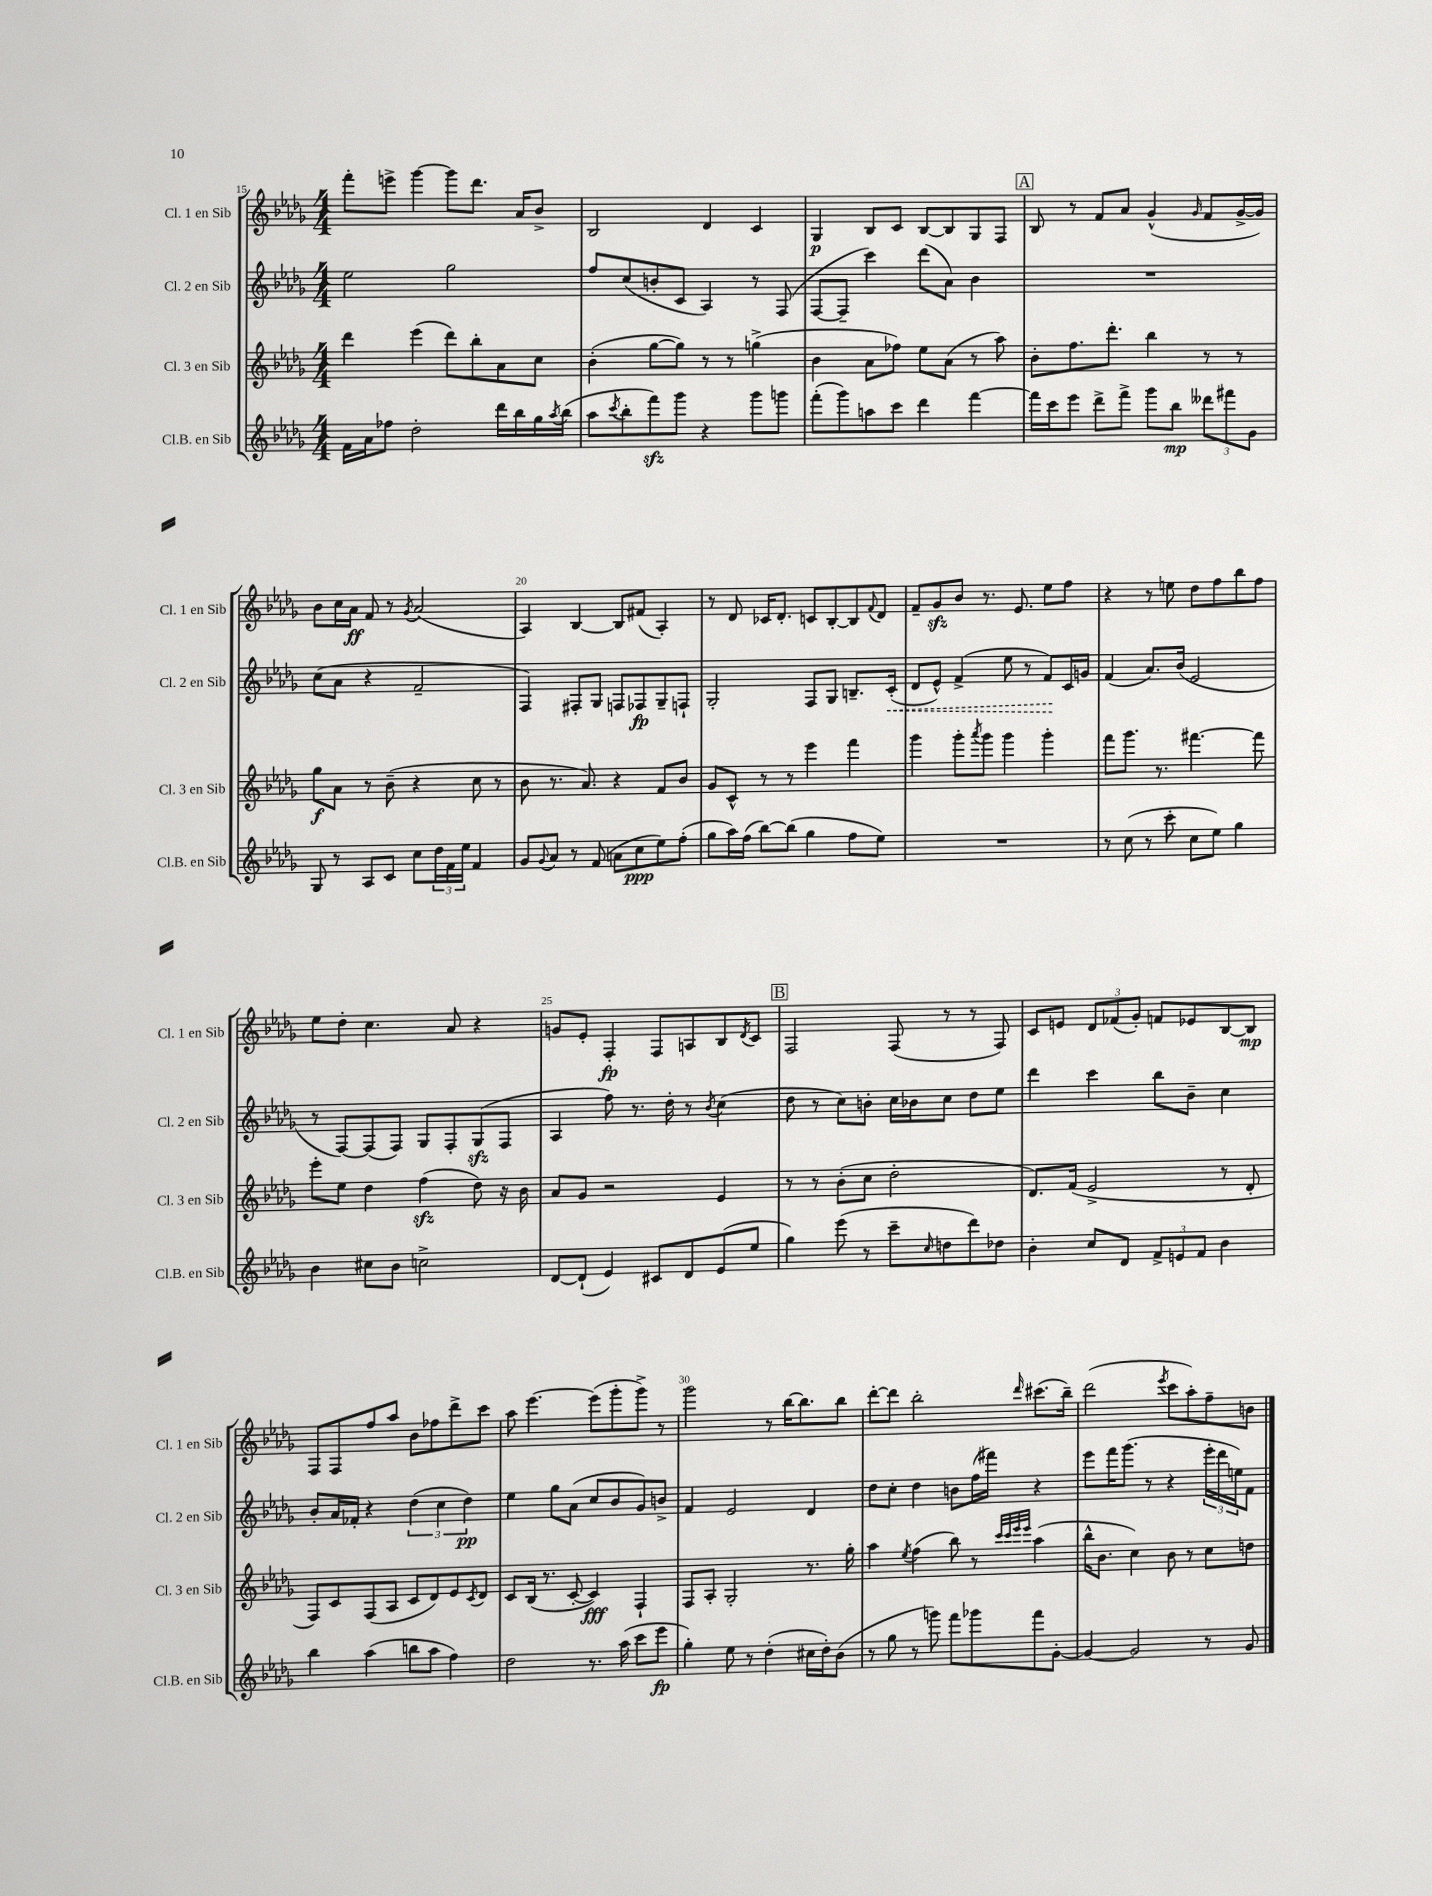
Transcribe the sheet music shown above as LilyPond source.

<<
\new StaffGroup <<
\new Staff = "s0" \with { instrumentName = "Cl. 1 en Sib" shortInstrumentName = "Cl. 1 en Sib" } {
    \clef treble \key des \major \numericTimeSignature \time 4/4
    f'''8-. e'''8-> ges'''4~ ges'''8 des'''8. aes'16 bes'8-> |
    bes2 des'4 c'4 |
    ges4\p bes8 c'8 bes8~ bes8 ges8 f8 |
    \mark \markup { \box "A" } bes8 r8 f'8 aes'8 ges'4-^( \grace { ges'16 } f'8 ges'16~-> ges'16) |
    bes'8 c''16 aes'16\ff f'8 r8 \acciaccatura { ges'8 } aes'2( |
    aes4) bes4~ bes8 fis'8( aes4-.) |
    r8 des'8 ces'16 des'8.-. c'8 bes8~-. bes8 \appoggiatura { f'8 } des'8 |
    f'8-- ges'8\sfz bes'8 r8. ees'8. ees''8 f''8 |
    r4 r8 e''8 des''8 f''8 bes''8 f''8 |
    ees''8 des''8-. c''4. aes'8 r4 |
    g'8 ees'8-. f4-.\fp f8 a8 bes8 \acciaccatura { des'8 } c'8 |
    \mark \markup { \box "B" } f2 f8( r8 r8 f8) |
    c'8 e'8 \tuplet 3/2 { des'8 fes'8( ges'8-.) } f'8 ees'8 bes8~ bes8\mp |
    f8 f8 f''8 aes''8 bes'8 fes''8 des'''8-> c'''8 |
    aes''8 ees'''4.~ ees'''8( ges'''8-. ges'''8->) r8 |
    ges'''2 r8 bes''16~ bes''8. bes''8 |
    des'''8~-. des'''8 bes''2-. \grace { des'''16 } cis'''8.( bes''16--) |
    des'''2( \acciaccatura { ees'''8 } c'''8 aes''8-.) f''8-- b'8 \bar "|." |
}
\new Staff = "s1" \with { instrumentName = "Cl. 2 en Sib" shortInstrumentName = "Cl. 2 en Sib" } {
    \clef treble \key des \major \numericTimeSignature \time 4/4
    ees''2 ges''2 |
    f''8 c''8( b'8-. c'8 aes4) r8 f8( |
    f8~ f8-- c'''4) des'''8( aes'8) bes'4 |
    \mark \markup { \box "A" } R1 |
    c''8( aes'8 r4 f'2-- |
    f4) fis8-. ges8 f8 fes8\fp ges8-- f8-! |
    ges2-. f8 ges8 b8.-- \once \override Hairpin.style = #'dashed-line c'16-.\<( |
    des'8 ees'8-^) f'4->( ees''8 r8 f'8\!) c'16 g'16 |
    f'4( aes'8.) bes'16( ees'2 |
    r8 f8~) f8( f8) ges8 f8-. ges8\sfz( f8 |
    aes4 f''8) r8. des''16-. r8 \acciaccatura { bes'8 } c''4( |
    \mark \markup { \box "B" } des''8 r8 c''8) b'8-. c''16 bes'16 c''8 des''8 ees''8 |
    des'''4 c'''4 bes''8 bes'8-- c''4 |
    bes'8-. aes'16 fes'16-. r4 \tuplet 3/2 { des''4( c''4 des''4\pp) } |
    ees''4 ges''8 aes'8( c''8 bes'8 ges'8) b'8-> |
    f'4 ees'2 des'4 |
    des''8 c''8-. des''4 b'8 f''16( fis'''16) r4 |
    ees'''8 f'''16 ges'''8.( r8 r4 \tuplet 3/2 { ees'''16-. des'''16 e''16) } f'8 \bar "|." |
}
\new Staff = "s2" \with { instrumentName = "Cl. 3 en Sib" shortInstrumentName = "Cl. 3 en Sib" } {
    \clef treble \key des \major \numericTimeSignature \time 4/4
    des'''4 ees'''4( des'''8) bes''8-. aes'8 c''8 |
    bes'4-.( ges''8~ ges''8) r8 r8 g''4->( |
    bes'4 aes'8 fes''8) ees''8 aes'8( r8 aes''8) |
    \mark \markup { \box "A" } bes'8-. f''8. des'''8.-. bes''4 r8 r8 |
    ges''8\f aes'8 r8 bes'8--( r4 c''8 r8 |
    bes'8 r8. aes'8.) r4 f'8 bes'8 |
    ges'8 c'8-^ r8 r8 ees'''4 f'''4 |
    ges'''4 ges'''8-. \acciaccatura { aes'''8 } ges'''8 ges'''4 ges'''4-. |
    f'''8 ges'''8. r8. fis'''4.~ fis'''8 |
    ees'''8-. ees''8 des''4 f''4\sfz( des''8) r16 bes'16 |
    aes'8 ges'8 r2 ees'4 |
    \mark \markup { \box "B" } r8 r8 bes'8-.( c''8 des''2-. |
    des'8.) f'16( ees'2-> r8 des'8-. |
    f8) c'8 f8( aes8 c'8 des'8) ees'8 \acciaccatura { c'8 } des'8 |
    c'8 bes16( r8. c'8~-. c'4\fff) f4-! |
    f8 aes8-. ges2-. r8. ges''16-. |
    aes''4 \acciaccatura { ees''8 } f''4( bes''8) r8 \grace { c'''32 c'''32 ees'''32 ees'''32 } aes''4( |
    bes''16-^ bes'8. c''4) bes'8 r8 c''8 d''8 \bar "|." |
}
\new Staff = "s3" \with { instrumentName = "Cl.B. en Sib" shortInstrumentName = "Cl.B. en Sib" } {
    \clef treble \key des \major \numericTimeSignature \time 4/4
    f'16 aes'16 fes''8 des''2-. des'''16 bes''16 ges''16 \acciaccatura { aes''8 } bes''16( |
    aes''8 \acciaccatura { c'''8 } bes''8-. f'''8\sfz) ges'''8 r4 ges'''8 g'''8 |
    f'''8-.( ges'''8) a''8 c'''8 des'''4 f'''4~ |
    \mark \markup { \box "A" } f'''16 c'''16 ees'''8 des'''8-> f'''8-> ges'''8 bes''8\mp \tuplet 3/2 { deses'''8 fis'''8 ges'8 } |
    ges8 r8 aes8 c'8 c''8 \tuplet 3/2 { des''16 f'16 ees''16 } f'4 |
    ges'8 \appoggiatura { ges'8 } aes'8 r8 f'8( a'8 c''8\ppp ees''8) f''8-.( |
    ges''8 aes''16) f''16( bes''8~) bes''8( ges''4 f''8 ees''8) |
    R1 |
    r8 c''8( r8 c'''8-. c''8 ees''8) ges''4 |
    bes'4 cis''8 bes'8 c''2-> |
    des'8~ des'8-!( ees'4) cis'8 des'8 ees'8( ees''8 |
    \mark \markup { \box "B" } ges''4) ees'''8( r8 c'''8-- \grace { c''16 } d''8 des'''8) des''8 |
    bes'4-. c''8 des'8 \tuplet 3/2 { f'8-> e'8 f'8 } bes'4 |
    bes''4 aes''4( b''8 aes''8 f''4) |
    des''2 r8. aes''16( c'''8 ees'''8\fp |
    ges''4-.) ees''8 r8 des''4-.( cis''16 des''16-.) bes'8( |
    r8 ges''8 r8 g'''8) f'''8 ges'''8 f'''8 ges'8~-. |
    ges'4~ ges'2 r8 ges'8 \bar "|." |
}
>>
>>
\layout { \context { \Score currentBarNumber = #15 \override BarNumber.break-visibility = ##(#f #t #t) barNumberVisibility = #(every-nth-bar-number-visible 5) } }
